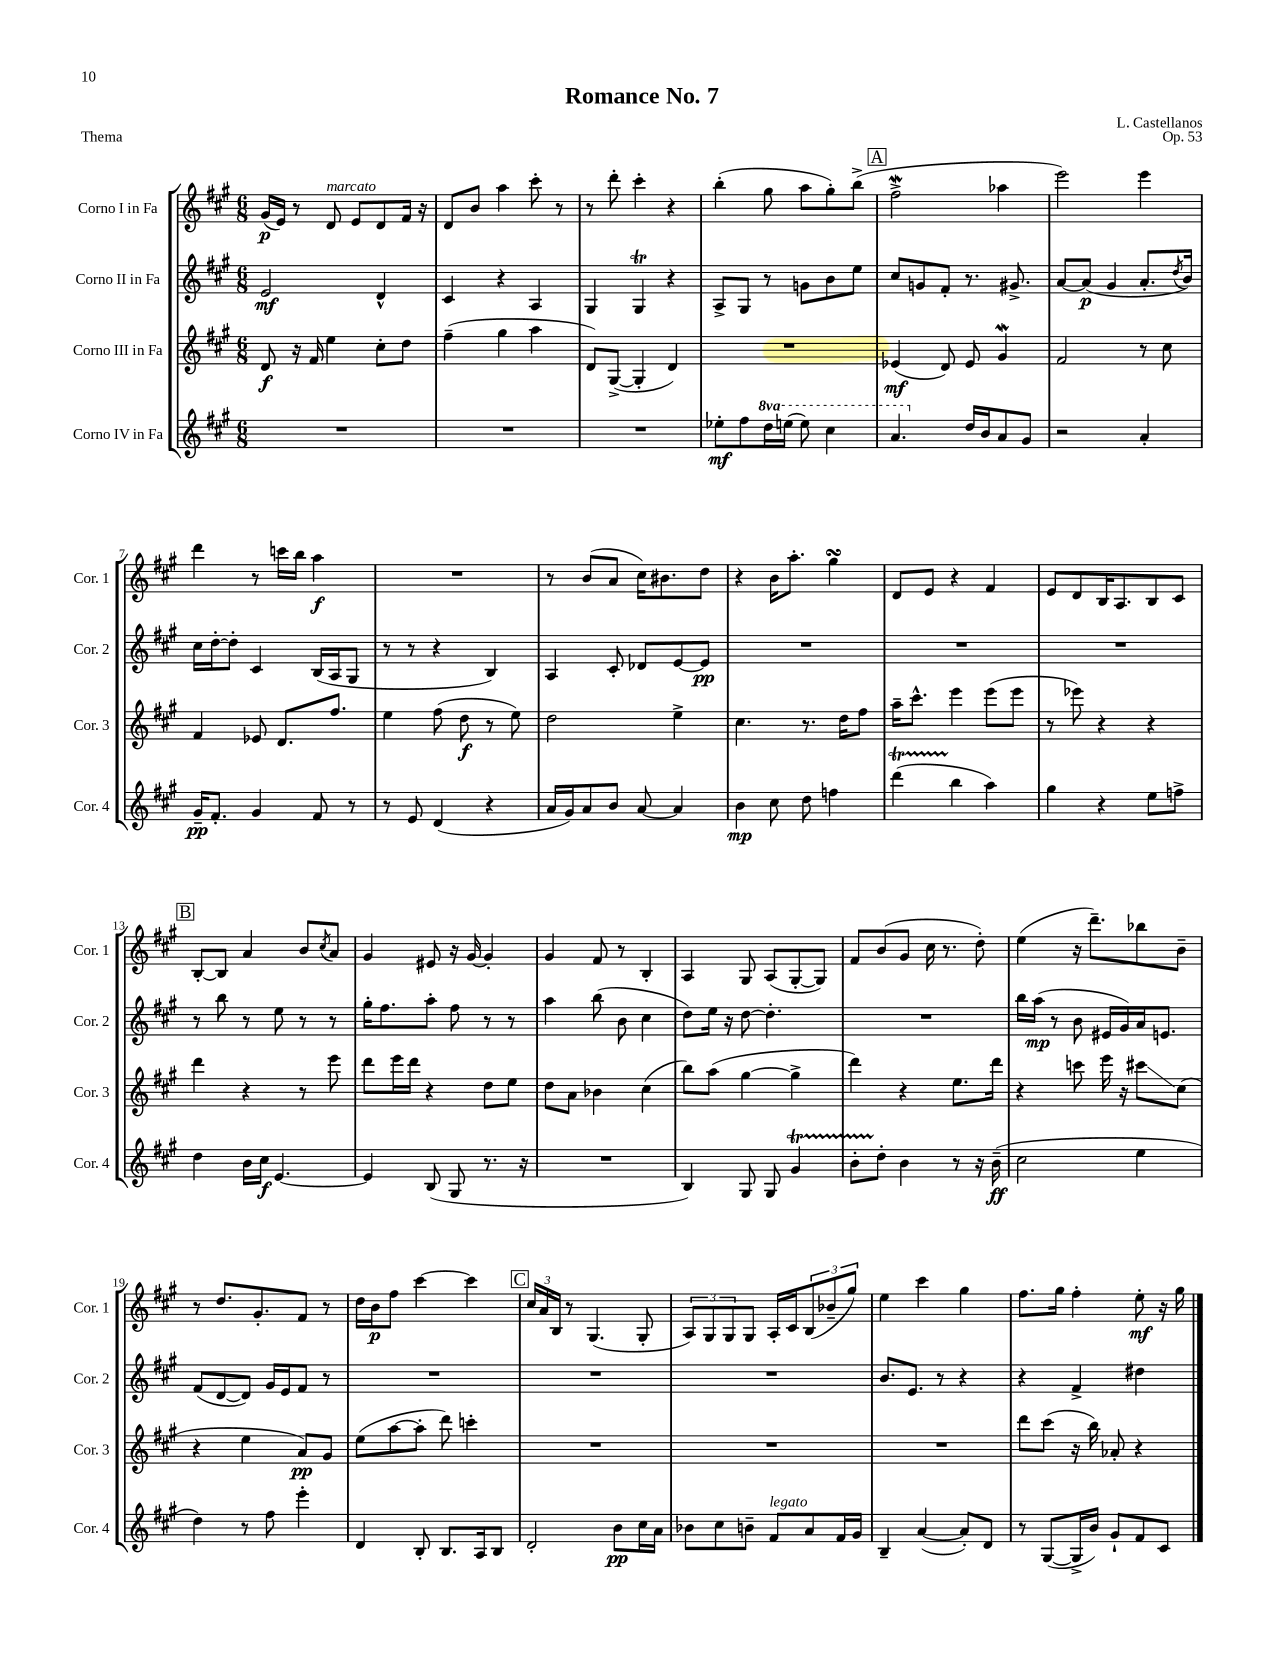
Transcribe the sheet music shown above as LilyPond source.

\header { title = "Romance No. 7" composer = "L. Castellanos" opus = "Op. 53" piece = "Thema" }
<<
\new StaffGroup <<
\new Staff = "s0" \with { instrumentName = "Corno I in Fa" shortInstrumentName = "Cor. 1" } {
    \clef treble \key a \major \numericTimeSignature \time 6/8
    gis'16\p( e'16) r8 d'8^\markup { \italic "marcato" } e'8 d'8 fis'16 r16 |
    d'8 b'8 a''4 cis'''8-. r8 |
    r8 d'''8-. cis'''4-. r4 |
    b''4-.( gis''8 a''8 gis''8-.) b''8->( |
    \mark \markup { \box "A" } fis''2->\mordent aes''4 |
    e'''2) e'''4 |
    d'''4 r8 c'''16 b''16 a''4\f |
    R2. |
    r8 b'8( a'8 cis''16) bis'8. d''8 |
    r4 b'16 a''8.-. gis''4\turn |
    d'8 e'8 r4 fis'4 |
    e'8 d'8 b16 a8. b8 cis'8 |
    \mark \markup { \box "B" } b8~-. b8 a'4 b'8 \acciaccatura { cis''8 } a'8 |
    gis'4 eis'8 r16 gis'16~ gis'4-. |
    gis'4 fis'8 r8 b4-. |
    a4 gis8 a8( gis8~-. gis8) |
    fis'8 b'8( gis'8 cis''16 r8. d''8-.) |
    e''4( r16 d'''8.--) bes''8 b'8-- |
    r8 d''8. gis'8.-. fis'8 r8 |
    d''16 b'16\p fis''8 cis'''4~ cis'''4 |
    \mark \markup { \box "C" } \tuplet 3/2 { cis''16 a'16 b16 } r8 gis4.( gis8-. |
    \tuplet 3/2 { a8) gis8 gis8 } gis8 a16-. cis'16 \tuplet 3/2 { b8( bes'8-- gis''8) } |
    e''4 cis'''4 gis''4 |
    fis''8. gis''16 fis''4-. e''8-.\mf r16 gis''16 \bar "|." |
}
\new Staff = "s1" \with { instrumentName = "Corno II in Fa" shortInstrumentName = "Cor. 2" } {
    \clef treble \key a \major \numericTimeSignature \time 6/8
    e'2\mf d'4-^ |
    cis'4 r4 a4 |
    gis4 gis4\trill r4 |
    a8-> gis8 r8 g'8 b'8 e''8 |
    \mark \markup { \box "A" } cis''8 g'8 fis'8-. r8. gis'8.-> |
    a'8~ a'8\p( gis'4 a'8.-. \acciaccatura { d''8 } b'16) |
    cis''16 d''16~-. d''8-. cis'4 b16( a16 gis8 |
    r8 r8 r4 b4) |
    a4 cis'8-. des'8 e'8~ e'8\pp |
    R2. |
    R2. |
    R2. |
    \mark \markup { \box "B" } r8 b''8 r8 e''8 r8 r8 |
    gis''16-. fis''8. a''8-. fis''8 r8 r8 |
    a''4 b''8( b'8 cis''4 |
    d''8) e''16 r16 d''8~ d''4.-. |
    R2. |
    b''16 a''16\mp( r8 b'8 eis'16 gis'16) a'16 e'8. |
    fis'8( d'8~ d'8) gis'16 e'16 fis'8 r8 |
    R2. |
    \mark \markup { \box "C" } R2. |
    R2. |
    b'8. e'8. r8 r4 |
    r4 fis'4-> dis''4 \bar "|." |
}
\new Staff = "s2" \with { instrumentName = "Corno III in Fa" shortInstrumentName = "Cor. 3" } {
    \clef treble \key a \major \numericTimeSignature \time 6/8
    d'8\f r16 fis'16 e''4 cis''8-. d''8 |
    fis''4--( gis''4 a''4 |
    d'8) gis8~->( gis4-. d'4) |
    R2. |
    \mark \markup { \box "A" } ees'4\mf( d'8) ees'8 gis'4\mordent |
    fis'2 r8 cis''8 |
    fis'4 ees'8 d'8. fis''8. |
    e''4 fis''8( d''8\f r8 e''8) |
    d''2 e''4-> |
    cis''4. r8. d''16 fis''8 |
    a''16-- cis'''8.-^ e'''4 e'''8( e'''8 |
    r8 ees'''8) r4 r4 |
    \mark \markup { \box "B" } d'''4 r4 r8 e'''8 |
    d'''8 e'''16 d'''16 r4 d''8 e''8 |
    d''8 a'8 bes'4 cis''4( |
    b''8) a''8( gis''4~ gis''4-> |
    d'''4) r4 e''8. d'''16 |
    r4 c'''8 e'''16 r16 cis'''8\glissando cis''8( |
    r4 e''4 a'8\pp) gis'8 |
    e''8( a''8~ a''8-. d'''8) c'''4-. |
    \mark \markup { \box "C" } R2. |
    R2. |
    R2. |
    d'''8 cis'''8( r16 b''16) aes'8-. r4 \bar "|." |
}
\new Staff = "s3" \with { instrumentName = "Corno IV in Fa" shortInstrumentName = "Cor. 4" } {
    \clef treble \key a \major \numericTimeSignature \time 6/8 \set Staff.ottavationMarkups = #ottavation-simple-ordinals
    R2. |
    R2. |
    R2. |
    ees''8-.\mf fis''8 \ottava #1 d'''16 e'''!16( e'''8) cis'''4 |
    \mark \markup { \box "A" } a''4. \ottava #0 d''16 b'16 a'8 gis'8 |
    r2 a'4-. |
    gis'16--\pp fis'8.-. gis'4 fis'8 r8 |
    r8 e'8 d'4( r4 |
    a'16 gis'16) a'8 b'8 a'8~ a'4 |
    b'4\mp cis''8 d''8 f''4 |
    d'''4\startTrillSpan( b''4\stopTrillSpan a''4) |
    gis''4 r4 e''8 f''8-> |
    \mark \markup { \box "B" } d''4 b'16 cis''16\f e'4.~ |
    e'4 b8( gis8 r8. r16 |
    R2. |
    b4) gis8 gis8 gis'4\startTrillSpan |
    b'8-. d''8-.\stopTrillSpan b'4 r8 r16 b'16--\ff( |
    cis''2 e''4 |
    d''4) r8 fis''8 e'''4-. |
    d'4 b8-. b8. a16 b8 |
    \mark \markup { \box "C" } d'2-. b'8\pp cis''16 a'16 |
    bes'8 cis''8 b'8-- fis'8^\markup { \italic "legato" } a'8 fis'16 gis'16 |
    b4-- a'4~( a'8-.) d'8 |
    r8 gis8~( gis16-> b'16) gis'8-! fis'8 cis'8 \bar "|." |
}
>>
>>
